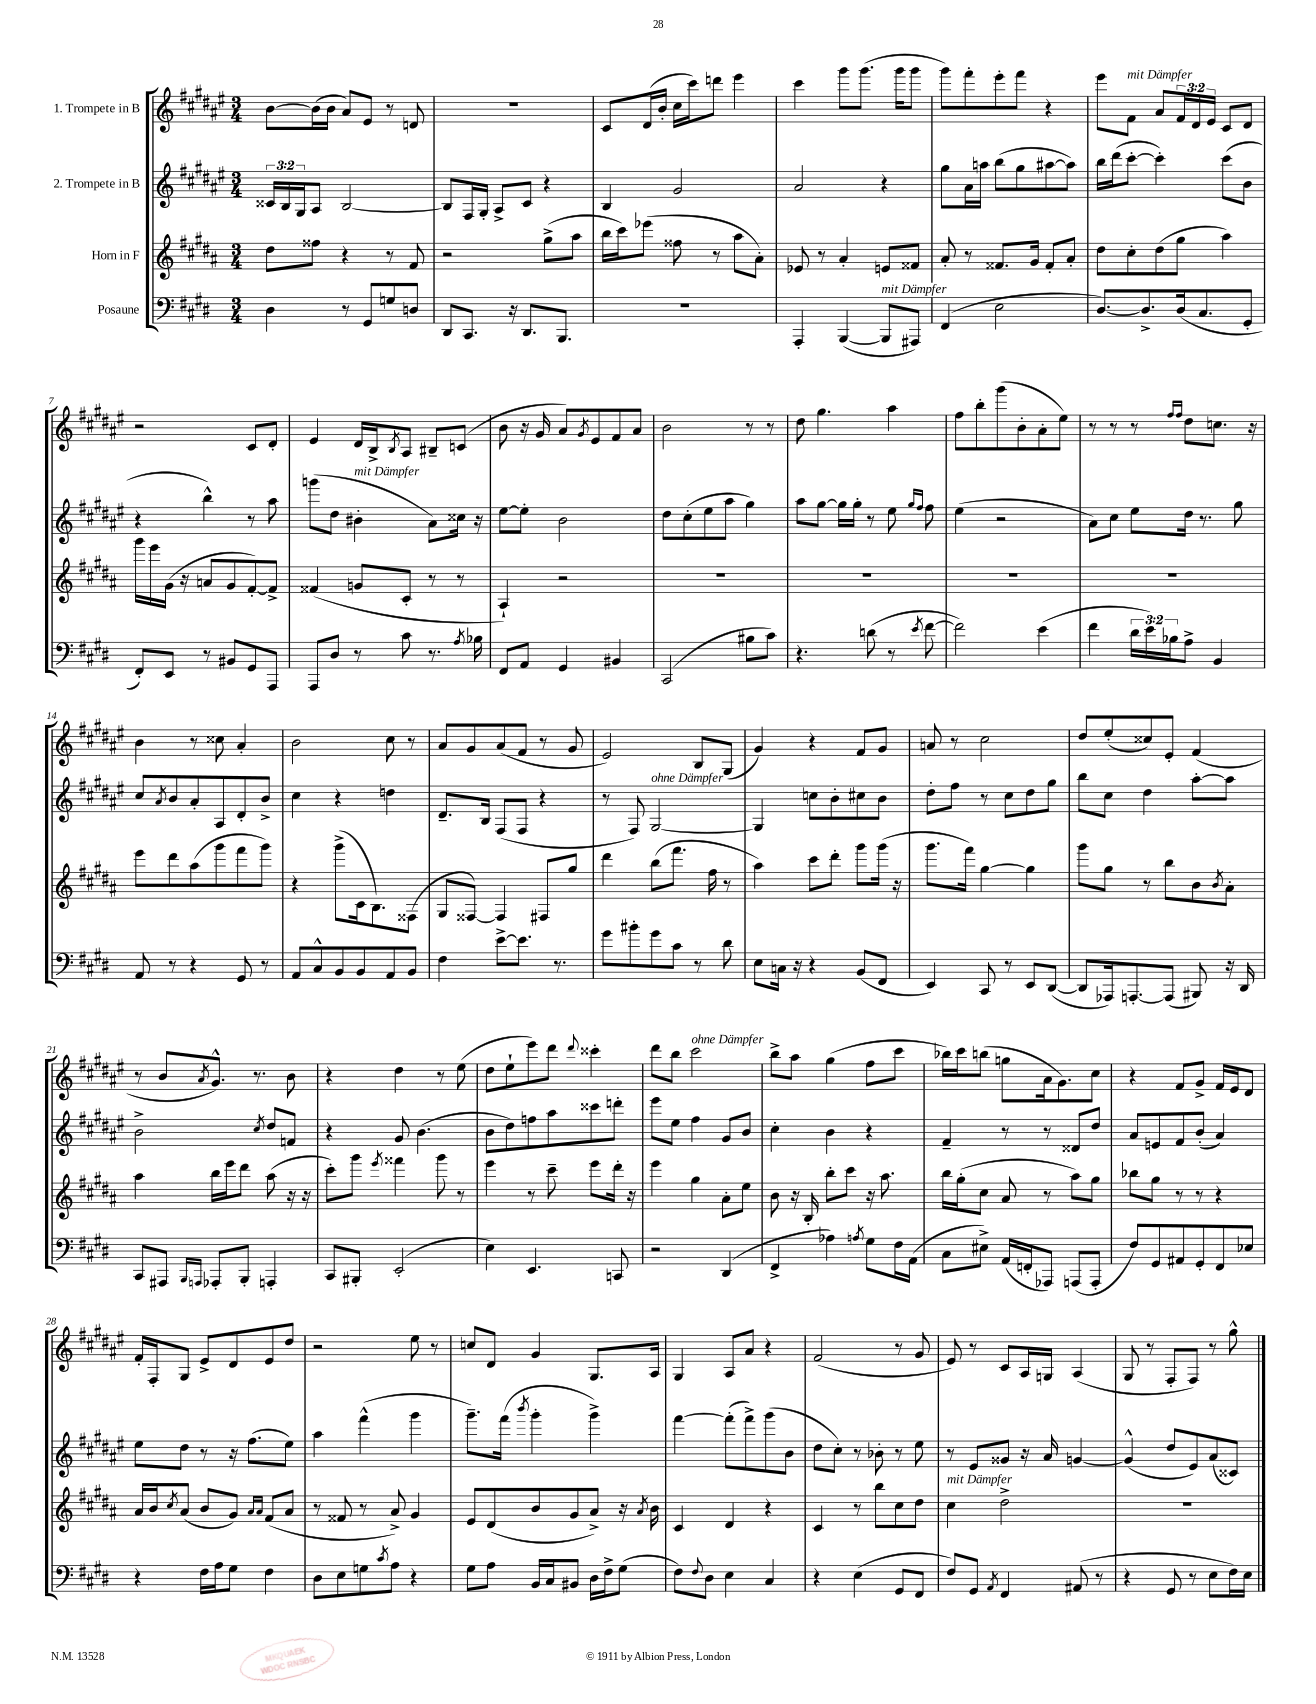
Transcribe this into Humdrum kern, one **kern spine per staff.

**kern	**kern	**kern	**kern
*staff4	*staff3	*staff2	*staff1
*clefF4	*clefG2	*clefG2	*clefG2
*k[f#c#g#d#]	*k[f#c#g#d#a#]	*k[f#c#g#d#a#e#]	*k[f#c#g#d#a#e#]
*M3/4	*M3/4	*M3/4	*M3/4
4D#\	8dd#\L	24c##/LL	[8b\L
.	.	24B/	.
.	.	24G#/J	.
.	8ff##\J	8A#/J	(16b\]L
.	.	.	16b\JJ
8r	4r	[2B/	8a#/L)
8GG#/L	.	.	8e#/J
8G/	8r	.	8r
8D/J	8f#/	.	8d/
=	=	=	=
8DD#/L	2r	8B/]L	2.r
8.CC#/J	.	16F#/L	.
.	.	16G#'/JJ	.
.	.	8A#^/L	.
16r	.	.	.
8.DD#/L	.	8c#/J	.
.	(8gg#^\L	4r	.
8.BBB/J	.	.	.
.	8aa#\J	.	.
=	=	=	=
2.r	16bb\LL	4B/	8c#/L
.	16ccc#\J)	.	.
.	(8eee-\J	.	(16d#/L
.	.	.	16b'/JJ
.	8ff##\	2g#/	16cc#\LL
.	.	.	16ccc#\J)
.	8r	.	8ddd\J
.	8aa#\L	.	4eee#\
.	8a#'\J)	.	.
=	=	=	=
4AAA'/	8e-/	2a#/	4ccc#\
.	8r	.	.
([4BBB/	4a#'/	.	8ggg#\L
.	.	.	(8.ggg#\J
8BBB/]L	8e/L	4r	.
.	.	.	16ggg#\LK
8AAA#/J)	8f##/J	.	8ggg#\J
=	=	=	=
(4FF#/	8a#'/	8gg#\L	8ggg#\L)
.	8r	16a#\L	8fff#'\
.	.	16aa\JJ	.
2E\	8.f##/L	(8bb\L	8eee#'\
.	.	8gg#\	8fff#\J
.	16g#/Jk	.	.
.	8f##'/L	[8aa#\	4r
.	8a#'/J	8aa#\]J)	.
=	=	=	=
[8.D#/L)	8dd#\L	16bb\LL	8eee#\L
.	.	(16ddd#\J	.
.	8cc#'\	[8ccc#'\J	8f#\J
8.D#^/]	.	.	.
.	(8dd#\	4ccc#'\])	8a#/L
(16D#/k	8gg#\J	.	24f#/L
.	.	.	24d#/
8.C#/	.	.	.
.	.	.	24e#/JJ
.	4aa#\)	(8ccc#\L	8c#/L
8GG#'/J	.	8b\J	8d#/J
=	=	=	=
8FF#'/L)	16ggg#\LL	4r	2r
.	16eee\	.	.
8EE/J	(16g#\JJ	.	.
.	16r	.	.
8r	8a/L	4bb^^\)	.
8BB#/L	8g#/	.	.
8GG#/	[8f#'/)	8r	8c#/L
8AAA/J	8f#^/]J	8aa#\	8d#'/J
=	=	=	=
8AAA/L	(4f##/	(8ggg\L	4e#/
8D#/J	.	8dd#\J	.
8r	8g/L	4b#'\	16d#/LL
.	.	.	16B^/J
.	.	.	8qB/
8c#\	8c#'/J	.	8A#/J
8.r	8r	8a#\L)	8B#~/L
.	8r	16cc##\Jk	(8c/J
8qA/	.	.	.
16B-\	.	16r	.
=	=	=	=
8FF#/L	4A#`/)	[8ee#\L	8b\
8AA/J	.	8ee#'\]J	16r
.	.	.	16g#/
4GG#/	2r	2b\	8a#/L)
.	.	.	8qg#/
.	.	.	8e#/
4BB#/	.	.	8f#/
.	.	.	8a#/J
=	=	=	=
(2CC#/	2.r	8dd#\L	2b\
.	.	(8cc#'\	.
.	.	8ee#\	.
.	.	8aa#\J	.
8B#\L	.	4gg#\)	8r
8c#\J)	.	.	8r
=	=	=	=
4.r	2.r	8aa#\L	8dd#\
.	.	[8gg#\J	4.gg#\
.	.	16gg#\]LL	.
.	.	16gg#'\JJ	.
(8d\	.	8r	.
8r	.	8ee#\	4aa#\
.	.	16qqgg#/LL	.
8qe/	.	16qqff#/JJ	.
[8f#\	.	8ff#\	.
=	=	=	=
2f#\])	2.r	(4ee#\	8ff#\L
.	.	.	8bb'\
.	.	2r	(8ggg#\
.	.	.	8b'\
(4e\	.	.	8a#'\
.	.	.	8ee#\J)
=	=	=	=
4f#\	2.r	8a#\L)	8r
.	.	8cc#\J	8r
24d#\LL	.	8ee#\L	8r
24e\)	.	.	.
24B-\J	.	.	.
.	.	.	16qqff#/LL
.	.	.	16qqff#/JJ
8A^\J	.	16dd#\Jk	8dd#\L
.	.	8.r	.
4BB/	.	.	8.cc\J
.	.	8gg#\	.
.	.	.	16r
=	=	=	=
8AA/	8eee\L	8cc#/L	4b\
.	.	8qa#/	.
8r	8ddd#\	8b/	.
4r	(8aa#\	8a#'/	8r
.	8ggg#\	8A#/	8cc##\
8GG#/	8fff#\	8d#'/	4a#'/
8r	8ggg#\J)	8b^/J	.
=	=	=	=
8AA/L	4r	4cc#\	2b\
8C#^^/	.	.	.
8BB/	(8ggg#^\L	4r	.
8BB/	16c#\k	.	.
.	8.B\)	.	.
8AA/	.	4dd\	8cc#\
8BB/J	(8F##\J	.	8r
=	=	=	=
4F#\	8G#/L	8.d#~/L	8a#/L
.	[8F##/J)	.	8g#/
.	.	16B/Jk	.
[8e^\L	4F##/]	(8F#/L	(8a#/
8.e\]J	.	8F#/J	8f#/J
.	8F#/L	4r	8r
8.r	.	.	.
.	8gg#/J	.	8g#/
=	=	=	=
8g#\L	4ddd#\	8r	2e#/)
8b#'\	.	8F#/)	.
8g#\	(8bb\L	[2G#/	.
8c#\J	8.fff#\J	.	.
8r	.	.	8B/L
.	16ff#\	.	.
8d#\	8r	.	(8G#/J
=	=	=	=
8E\L	4aa#\)	4G#/]	4g#/)
16C\Jk	.	.	.
16r	.	.	.
4r	8ccc#\L	8cc\L	4r
.	8ddd#'\J	8b'\	.
(8BB/L	8ggg#\L	8cc#\	8f#/L
8FF#/J	(16ggg#\Jk	8b\J	8g#/J
.	16r	.	.
=	=	=	=
4EE/)	8.ggg#\L	8dd#'\L	8a/
.	.	8ff#\J	8r
.	16fff#\Jk)	.	.
8CC#/	[4gg#\	8r	2cc#\
8r	.	8cc#\L	.
8EE/L	4gg#\]	8dd#\	.
([8DD#/J	.	8gg#\J	.
=	=	=	=
8DD#/]L	8ggg#\L	8bb\L	8dd#/L
16AAA-/k)	8gg#\J	8cc#\J	(8ee#'/
[8.AAA'/	.	.	.
.	8r	4dd#\	8cc##/)
(8AAA/]J	8bb\L	.	8e#'/J
8BBB#/)	8b\	[8aa#'\L	(4f#/
.	8qb/	.	.
16r	8a#'\J	8aa#\]J	.
16DD#/	.	.	.
=	=	=	=
8CC#/L	4aa#\	2b^\	8r
8AAA#/J	.	.	8b/L
16qqBBB/LL	.	.	.
16qqAAA/JJ	.	.	8qa#/
8AAA-'/L	16bb\LL	.	8.g#^^/J)
.	16eee\J	.	.
8BBB'/J	8ddd#\J	.	.
.	.	.	8.r
.	.	8qcc#/	.
4AAA'/	(8aa#\	8dd#/L	.
.	16r	8f/J	8b\
.	16r	.	.
=	=	=	=
8CC#/L	8ccc#'\L)	4r	4r
8BBB#'/J	8ggg#\J	.	.
.	8qeee/	.	.
(2EE'/	4fff##\	8g#/	4dd#\
.	.	(4.b\	.
.	8ggg#\	.	8r
.	8r	.	(8ee#\
=	=	=	=
4E\)	4eee\	8b\L	8dd#\L
.	.	8dd#\)	8ee#`\
4.EE/	8r	8ff\	8eee#\)
.	8ccc#~\	8aa#\	8ddd#\J
.	.	.	8qqddd#/
.	8eee\L	8ccc##\	4ccc##'\
8CC/	16ddd#'\Jk	8ddd'\J	.
.	16r	.	.
=	=	=	=
2r	4eee\	8eee#\L	8ddd#\L
.	.	8ee#\J	8bb\J
.	4gg#\	4ff#\	2ccc#\
(4DD#/	8a#'\L	8g#/L	.
.	8ee\J	8b/J	.
=	=	=	=
4FF#^/	8b\	4cc#'\	8bb^\L
.	16r	.	8aa#\J
.	16B'/	.	.
4A-\)	8bb'\L	4b\	(4gg#\
.	8ccc#\J	.	.
8qA/	.	.	.
8G#\L	16r	4r	8ff#\L
.	8.aa#\	.	.
16F#\L	.	.	8ccc#\J
(16AA\JJ	.	.	.
=	=	=	=
8C#\L	16bb\LL	4f#~/	16bb-\LL)
.	(16gg#'\J	.	16ccc#\J
8E#^\J)	8cc#\J	.	(8bb\J
(16AA/LL	8a#/	8r	8gg\L
16FF'/J	.	.	.
8AAA-/J)	8r	8r	16a#\k
.	.	.	8.g#\)
(8AAA/L	8aa#\L)	8d##/L	.
8AAA'/J	8gg#\J	8dd#/J	8cc#\J
=	=	=	=
8F#/L)	8bb-\L	8a#/L	4r
8GG#/	8gg#\J	8e/	.
8AA#/	8r	8f#/	8f#/L
8GG#'/	8r	(8b'/J	8g#^/J
8FF#/	4r	4a#/)	16f#/LL
.	.	.	16e#/J
8E-/J	.	.	8d#/J
=	=	=	=
4r	16a#/LL	8ee#\L	16f#'/LL
.	16b/J	.	16F#'/J
.	8qcc#/	.	.
.	(8a#/J	8dd#\J	8G#/J
16F#\LL	8b/L	8r	8e#^/L
16A\J	.	.	.
8G#\J	8g#/J)	16r	8d#/
.	.	(8.ff#\L	.
.	16qqa#/LL	.	.
.	16qqa#/JJ	.	.
4F#\	(8f#/L	.	8e#/
.	8a#/J	8ee#\J)	8dd#/J
=	=	=	=
8D#\L	8r	4aa#\	2r
8E\	8f##/	.	.
8G\	8r	(4fff#^^\	.
8qc#/	.	.	.
8A\J	8a#^/)	.	.
4r	4g#/	4ggg#\	8ee#\
.	.	.	8r
=	=	=	=
8G#\L	8e/L	8.ggg#~\L)	8cc/L
8A\J	(8d#/	.	8d#/J
.	.	(16fff#\Jk	.
.	.	8qbbb/	.
16BB/LL	8b/	4ggg#'\	4g#/
16C#/J	.	.	.
8BB#/J	8g#/	.	.
16D#\LL	8a#^/J)	4ggg#^\)	8.G#/L
16F#^\J	.	.	.
(8G#\J	16r	.	.
.	8qa#/	.	.
.	16b\	.	16A#/Jk
=	=	=	=
8F#\L)	4c#/	[4fff#\	4G#/
8qqF#/	.	.	.
8D#\J	.	.	.
4E\	4d#/	(8fff#'\]L	8A#/L
.	.	8fff#^\)	8a#/J
4C#/	4r	(8ggg#\	4r
.	.	8b\J	.
=	=	=	=
4r	4c#/	8dd#\L	(2f#/
.	.	8cc#'\J)	.
(4E\	8r	8r	.
.	8bb\L	8b-'\	.
8GG#/L	8cc#\	8r	8r
8FF#/J	8dd#\J	8ee#\	8g#/
=	=	=	=
8F#/L)	4cc#\	8r	8e#/)
8GG#/J	.	8e#/L	8r
8qAA/	.	.	.
4FF#/	2dd#^\	8g##/J	8c#/L
.	.	16r	16A#/L
.	.	16a#/	16G/JJ
(8AA#/	.	[4g/	(4A#/
8r	.	.	.
=	=	=	=
4r	2.r	(4g^^/]	8G#/
.	.	.	8r
8GG#/	.	8dd#/L	8F#'/L
8r	.	8e#/)	8F#/J)
8E\L	.	(8a#/	8r
16F#\L)	.	8c##/J)	8gg#^^\
16E\JJ	.	.	.
==	==	==	==
*-	*-	*-	*-
